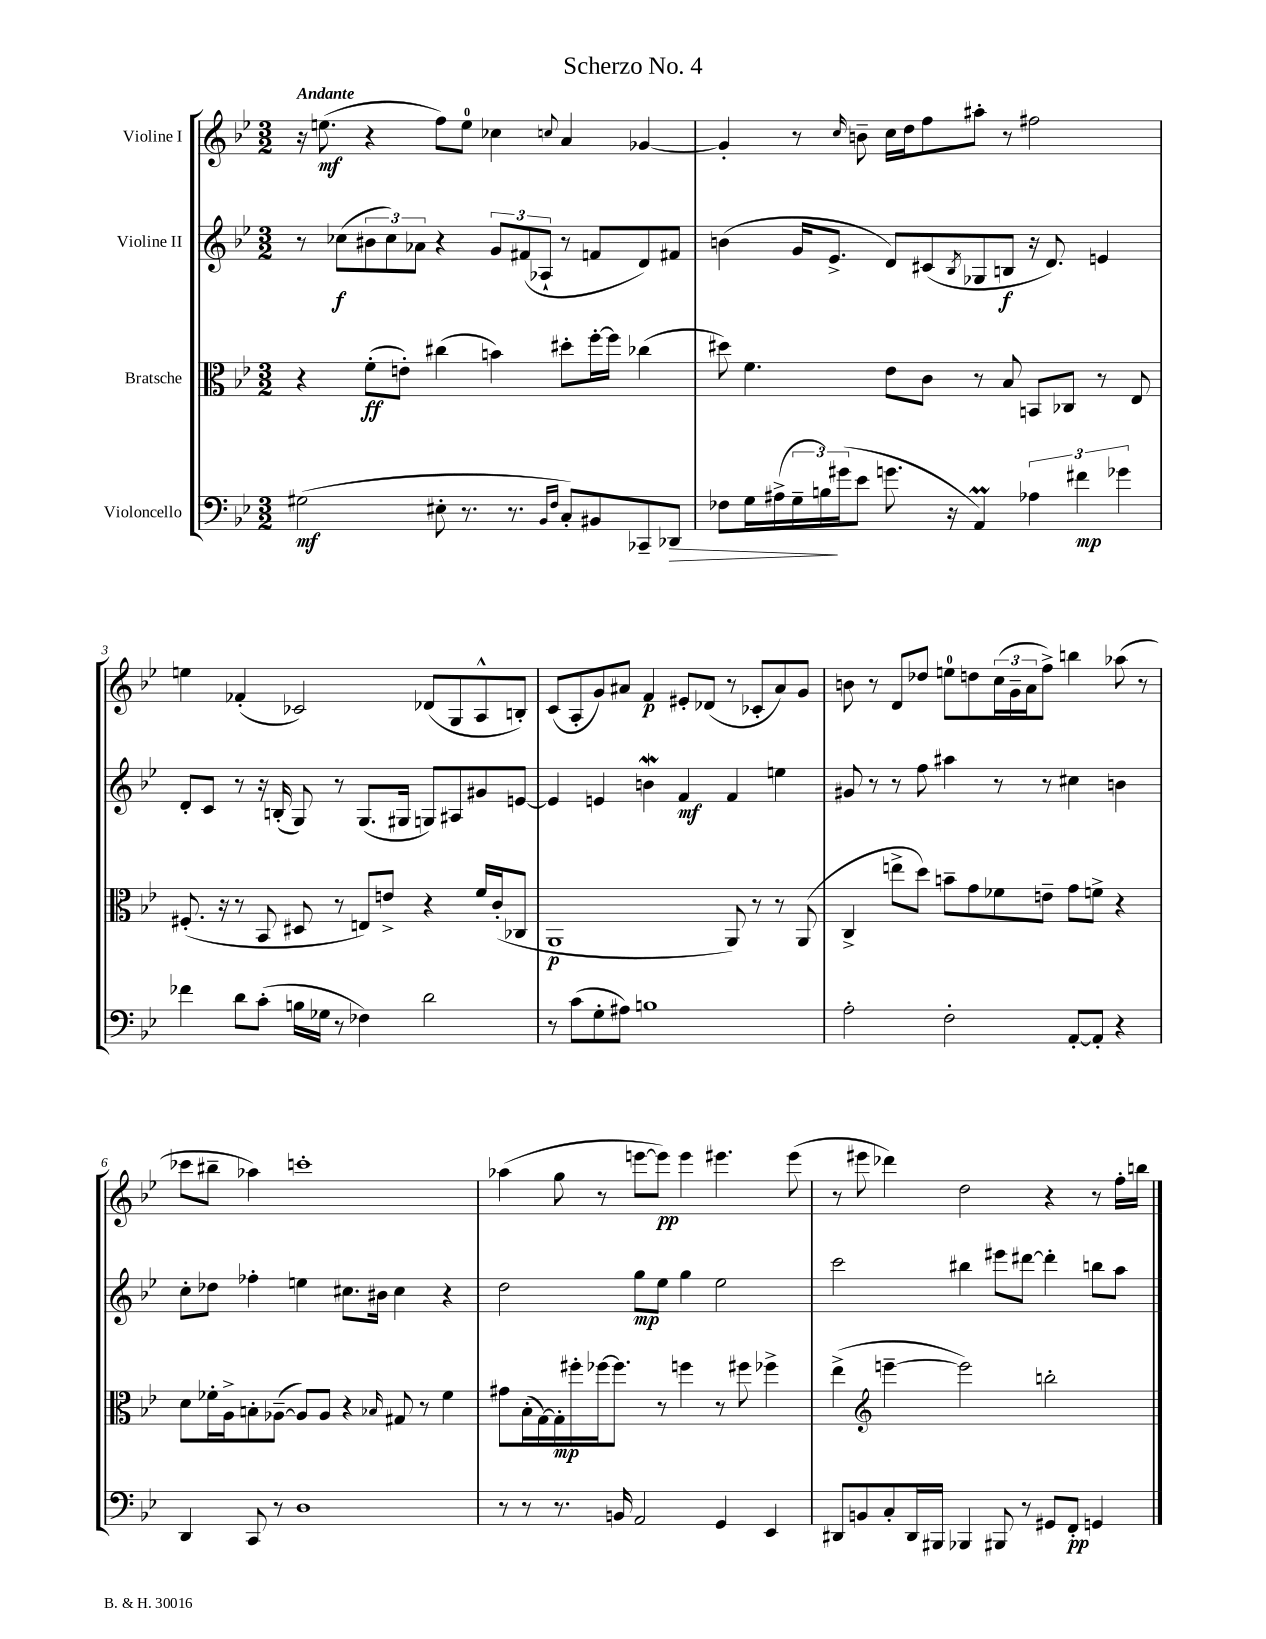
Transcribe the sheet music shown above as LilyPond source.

\header { title = "Scherzo No. 4" }
<<
\new StaffGroup <<
\new Staff = "s0" \with { instrumentName = "Violine I" } {
    \clef treble \key bes \major \numericTimeSignature \time 3/2 \tempo "Andante"
    r16 e''8.\mf( r4 f''8) e''8-0 ces''4 \appoggiatura { c''8 } a'4 ges'4~ |
    ges'4-. r8 \grace { c''16 } b'8-- c''16 d''16 f''8 ais''8-. r8 fis''2 |
    e''4 fes'4-.( ces'2) des'8( g8 a8-^ b8-.) |
    c'8( a8-. g'8) ais'8 f'4\p eis'8-. des'8( r8 ces'8-. ais'8) g'8 |
    b'8 r8 d'8 des''8 e''8-0 d''8 \tuplet 3/2 { c''16( g'16-- a'16 } f''8->) b''4 aes''8( r8 |
    ces'''8 bis''8-- aes''4) c'''1-. |
    aes''4( g''8 r8 e'''8~ e'''8\pp) e'''4 eis'''4. eis'''8( |
    r8 eis'''8 des'''4) d''2 r4 r8 f''16-. b''16 \bar "|." |
}
\new Staff = "s1" \with { instrumentName = "Violine II" } {
    \clef treble \key bes \major \numericTimeSignature \time 3/2
    r8 ces''8\f( \tuplet 3/2 { bis'8 ces''8) aes'8 } r4 \tuplet 3/2 { g'8 fis'8( aes8-! } r8 f'8 d'8) fis'8 |
    b'4( g'16 ees'8.-> d'8) cis'8( \acciaccatura { bes8 } ges8 b8\f r16 d'8.) e'4 |
    d'8-. c'8 r8 r16 b16-.( g8) r8 g8.( gis16 g8) ais8 gis'8 e'8~ |
    e'4 e'4 b'4\mordent f'4\mf f'4 e''4 |
    gis'8 r8 r8 f''8 ais''4 r8 r8 cis''4 b'4 |
    c''8-. des''8 fes''4-. e''4 cis''8. bis'16 cis''4 r4 |
    d''2 g''8\mp ees''8 g''4 ees''2 |
    c'''2 bis''4 eis'''8 dis'''8~ dis'''4-. b''8 a''8 \bar "|." |
}
\new Staff = "s2" \with { instrumentName = "Bratsche" } {
    \clef alto \key bes \major \numericTimeSignature \time 3/2
    r4 f'8-.\ff( e'8-.) cis''4( b'4) dis''8-. f''16~-. f''16 ces''4( |
    dis''8) f'4. ees'8 c'8 r8 bes8 b,8 ces8 r8 ees8 |
    fis8.-.( r16 r8 bes,8 dis8 r8 e8) e'8-> r4 f'16 c'16-.( ces8 |
    a,1\p a,8) r8 r8 a,8( |
    c4-> e''8-> d''8) b'8-- g'8 fes'8 e'8-- g'8 f'8-> r4 |
    d'8 fes'16-. a16-> b8-. aes8~--( aes8) aes8 r4 \grace { bes16 } gis8 r8 fes'4 |
    gis'8 bes16-.( g16~) g16-.\mp fis''16-. fes''16~ fes''8. r8 f''4 r8 fis''8 fes''4-> |
    ees''4->( \clef treble e'''4~-- e'''2) b''2-. \bar "|." |
}
\new Staff = "s3" \with { instrumentName = "Violoncello" } {
    \clef bass \key bes \major \numericTimeSignature \time 3/2
    gis2\mf( eis8-. r8. r8. \grace { bes,16 f16 } c8-.) bis,8 ces,8-- des,8\> |
    fes8 g16 ais16->( \tuplet 3/2 { g16-- b16\!) gis'16( } ees'8 g'8. r16 a,4\prall) \tuplet 3/2 { aes4 fis'4\mp ges'4 } |
    fes'4 d'8 c'8-.( b16 ges16 r8 fes4) d'2 |
    r8 c'8( g8-. ais8) b1 |
    a2-. f2-. a,8~-. a,8-. r4 |
    d,4 c,8 r8 d1 |
    r8 r8 r8. b,16 a,2 g,4 ees,4 |
    dis,8 b,8 c8-. dis,16 bis,,16 bes,,4 bis,,8 r8 gis,8 f,8-.\pp g,4 \bar "|." |
}
>>
>>
